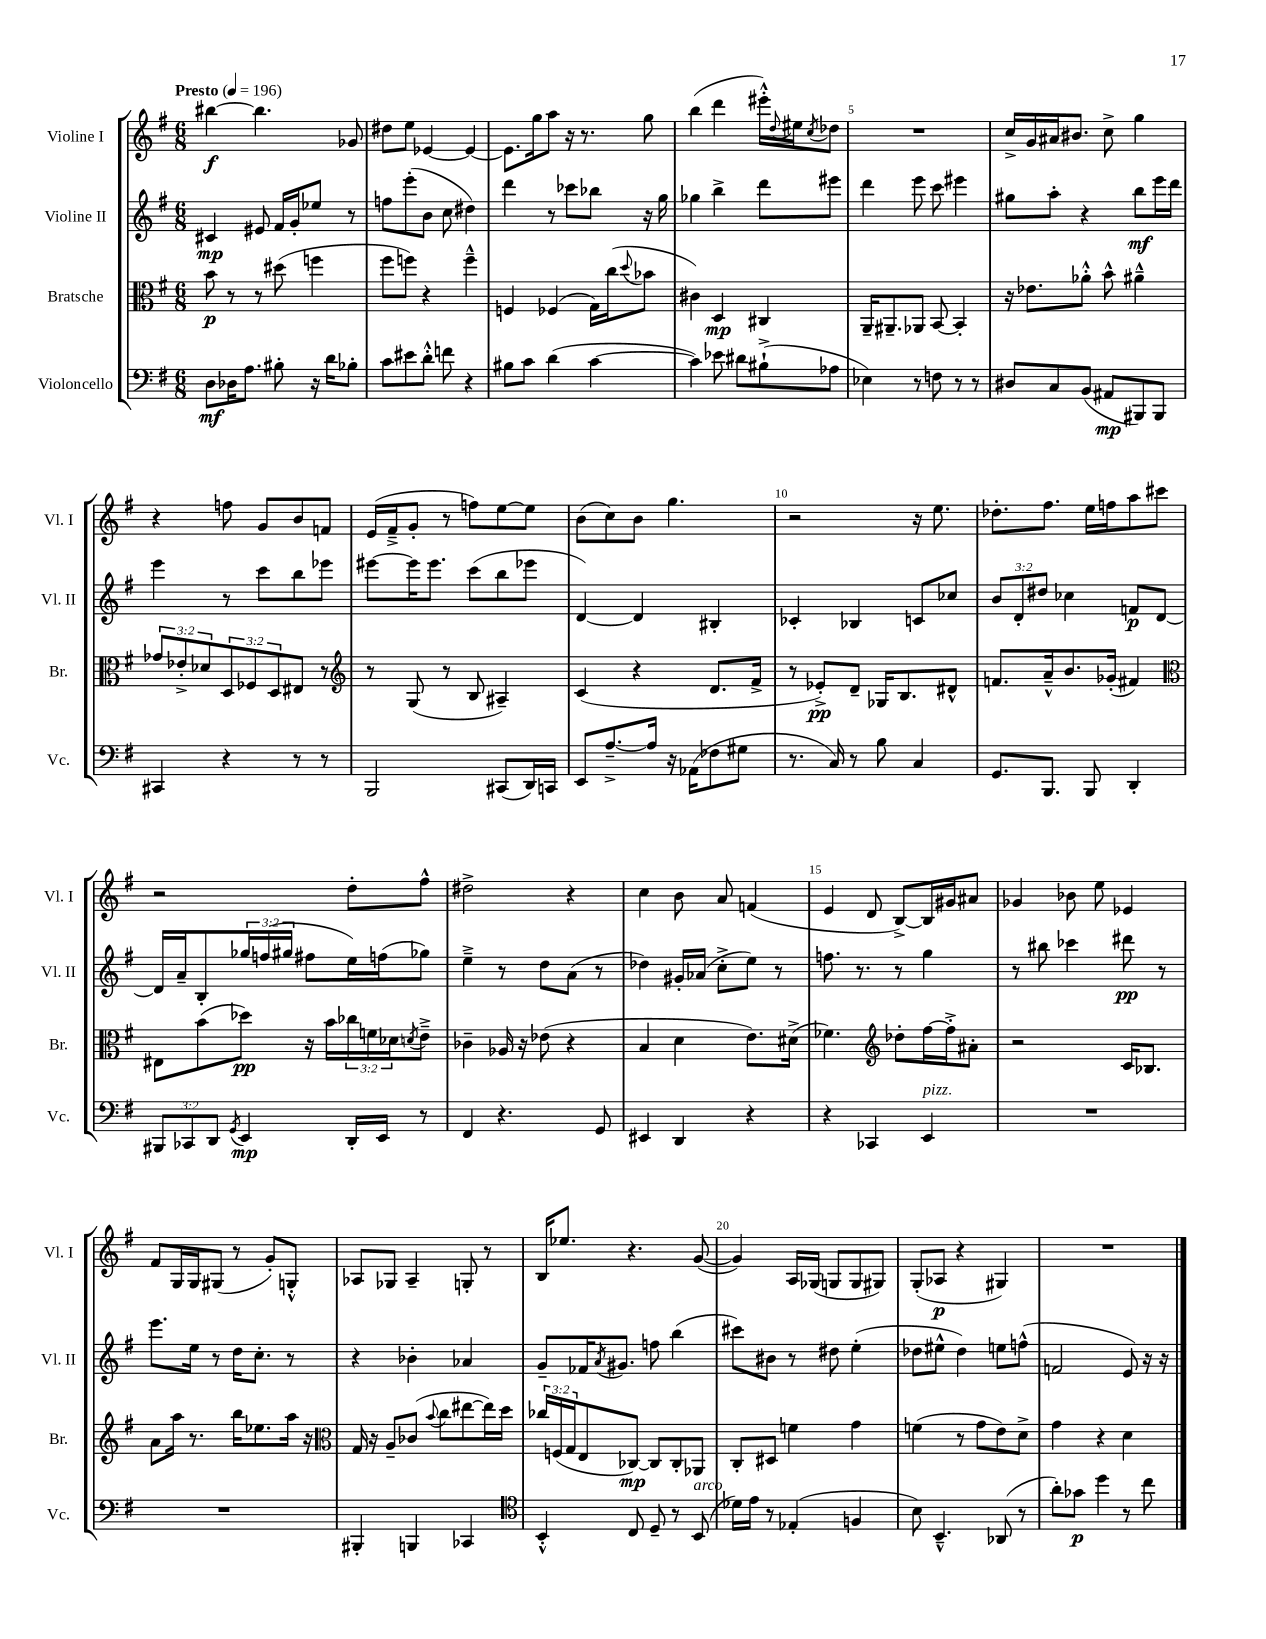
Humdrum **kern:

**kern	**dynam	**kern	**dynam	**kern	**dynam	**kern	**dynam
*part4	*part4	*part3	*part3	*part2	*part2	*part1	*part1
*staff4	*staff4	*staff3	*staff3	*staff2	*staff2	*staff1	*staff1
*I"Violoncello	*	*I"Bratsche	*	*I"Violine II	*	*I"Violine I	*
*I'Vc.	*	*I'Br.	*	*I'Vl. II	*	*I'Vl. I	*
*clefF4	*	*clefC3	*	*clefG2	*	*clefG2	*
*k[f#]	*	*k[f#]	*	*k[f#]	*	*k[f#]	*
*M6/8	*	*M6/8	*	*M6/8	*	*M6/8	*
*MM196	*	*MM196	*	*MM196	*	*MM196	*
=1	=1	=1	=1	=1	=1	=1	=1
!	!	!	!	!	!	!LO:TX:a:B:t=Presto	!
8D\L	mf	8b\	p	4c#X/	mp	[4bb#X\	f
16D-X\K	.	8r	.	.	.	.	.
8.A\J	.	.	.	.	.	.	.
.	.	8r	.	8e#X/	.	4.bb#\]	.
8B#X'\	.	(8dd#X\	.	16f#/LL	.	.	.
.	.	.	.	16g'/J	.	.	.
16r	.	4ffn\	.	8ee-X/J	.	.	.
16d\KL	.	.	.	.	.	.	.
8B-X'\J	.	.	.	8r	.	8g-X/	.
=2	=2	=2	=2	=2	=2	=2	=2
8c\L	.	8ff#\L	.	8ffn\L	.	8dd#X\L	.
8e#X\	.	8ffn\J)	.	(8eee'\	.	8ee\J	.
8d'^^\J	.	4r	.	8b\J	.	[4e-X/	.
8fn\	.	.	.	8cc\	.	.	.
4r	.	4ff~^^\	.	4dd#X\)	.	4e-/_	.
=3	=3	=3	=3	=3	=3	=3	=3
8B#X\L	.	4Fn/	.	4ddd\	.	8.e-\L]	.
8c\J	.	.	.	.	.	.	.
.	.	.	.	.	.	16gg\k	.
(4d\	.	(4F-X/	.	8r	.	8aa\J	.
.	.	.	.	8ccc-X\L	.	16r	.
.	.	.	.	.	.	8.r	.
[4c\	.	16G\LL)	.	8bb-X\J	.	.	.
.	.	(16cc\J	.	.	.	.	.
.	.	8qqdd/	.	.	.	.	.
.	.	8b-X\J	.	16r	.	8gg\	.
.	.	.	.	16gg\	.	.	.
=4	=4	=4	=4	=4	=4	=4	=4
4c\])	.	4c#X\)	.	4gg-X\	.	(4bb\	.
8e-X\	.	4D/	mp	4bb^\	.	4ddd\	.
8d#X\L	.	.	.	.	.	.	.
(8B#X`^\	.	4C#X/	.	8ddd\L	.	16eee#X'^^\LL)	.
.	.	.	.	.	.	8qqdd/	.
.	.	.	.	.	.	16ee#X\J	.
.	.	.	.	.	.	8qcc/	.
8A-X\J	.	.	.	8eee#X\J	.	8dd-X\J	.
=5	=5	=5	=5	=5	=5	=5	=5
4E-X\)	.	16AA~/KL	.	4ddd\	.	2.r	.
.	.	8.AA#X~/	.	.	.	.	.
8r	.	8AA-X/J	.	8eee\	.	.	.
8Fn\	.	[8BB/	.	8ccc\	.	.	.
8r	.	4BB'/]	.	4eee#X\	.	.	.
8r	.	.	.	.	.	.	.
=6	=6	=6	=6	=6	=6	=6	=6
8D#X/L	.	16r	.	8gg#X\L	.	16cc^/LL	.
.	.	8.e-X\L	.	.	.	16g/	.
8C/	.	.	.	8aa'\J	.	16a#X/J	.
.	.	.	.	.	.	8.b#X/J	.
(8BB/J	.	8a-X'^^\J	.	4r	.	.	.
8AA#X/L	mp	8b^^\	.	.	.	8cc^\	.
8BBB#X/)	.	4a#X~^^\	.	8bb\L	mf	4gg\	.
8BBB#/J	.	.	.	16eee\L	.	.	.
.	.	.	.	16ddd\JJ	.	.	.
!!LO:LB:g=z
=7	=7	=7	=7	=7	=7	=7	=7
4CC#X/	.	12g-X/L	.	4eee\	.	4r	.
.	.	12e-X'^/	.	.	.	.	.
.	.	12d-X/	.	.	.	.	.
4r	.	12D/	.	8r	.	8ffn\	.
.	.	12F-X/	.	.	.	.	.
.	.	.	.	8ccc\L	.	8g/L	.
.	.	12D/	.	.	.	.	.
8r	.	8E#X/J	.	8bb\	.	8b/	.
8r	.	8r	.	8eee-X\J	.	8fn/J	.
=8	=8	=8	=8	=8	=8	=8	=8
*	*	*clefG2	*	*	*	*	*
2BBB/	.	8r	.	[8eee#X\L	.	(16e/LL	.
.	.	.	.	.	.	16f#~^/J	.
.	.	(8G/	.	16eee#\K]	.	8g'/J	.
.	.	.	.	8.eee#\J	.	.	.
.	.	8r	.	.	.	8r	.
.	.	8B/	.	(8ccc\L	.	8ffn\L)	.
(8CC#X/L	.	4A#X~/)	.	8bb\	.	[8ee\	.
16DD/L)	.	.	.	8eee-X\J	.	8ee\J]	.
16CCn/JJ	.	.	.	.	.	.	.
=9	=9	=9	=9	=9	=9	=9	=9
8EE/L	.	(4c/	.	[4d/)	.	(8b\L	.
[8.A~^/	.	.	.	.	.	8cc\)	.
.	.	4r	.	4d/]	.	8b\J	.
16A/Jk]	.	.	.	.	.	.	.
16r	.	.	.	.	.	4.gg\	.
(16AA-X\KL	.	.	.	.	.	.	.
8F-X\	.	8.d/L	.	4B#X'/	.	.	.
8G#X\J	.	.	.	.	.	.	.
.	.	16f#^/Jk	.	.	.	.	.
=10	=10	=10	=10	=10	=10	=10	=10
8.r	.	8r	.	4c-X'/	.	2r	.
.	.	8e-X'^/L)	pp	.	.	.	.
16C/)	.	.	.	.	.	.	.
8r	.	8d~/J	.	4B-X/	.	.	.
8B\	.	16G-X/KL	.	.	.	.	.
.	.	8.B/	.	.	.	.	.
4C/	.	.	.	8cn/L	.	16r	.
.	.	.	.	.	.	8.ee\	.
.	.	8d#X^^/J	.	8cc-X/J	.	.	.
=11	=11	=11	=11	=11	=11	=11	=11
8.GG/L	.	8.fn/L	.	12b/L	.	8.dd-X'\L	.
.	.	.	.	12d'/	.	.	.
.	.	.	.	12dd#X/J	.	.	.
8.BBB/J	.	16a~^^/k	.	.	.	8.ff#\J	.
.	.	8.b/	.	4cc-X\	.	.	.
8BBB/	.	.	.	.	.	16ee\LL	.
.	.	(16g-X'/Jk	.	.	.	16ffn\J	.
4DD'/	.	4f#X/)	.	8fn/L	p	8aa\	.
.	.	.	.	[8d/J	.	8ccc#X\J	.
!!LO:LB:g=z
=12	=12	=12	=12	=12	=12	=12	=12
*	*	*clefC3	*	*	*	*	*
12BBB#X/L	.	8E#X\L	.	16d/LL]	.	2r	.
.	.	.	.	16a~/J	.	.	.
12CC-X/	.	.	.	.	.	.	.
.	.	(8b\	.	8B'/	.	.	.
12DD/J	.	.	.	.	.	.	.
8qGG/	.	.	.	.	.	.	.
4EE/	mp	8dd-X\J)	pp	24gg-X/L	.	.	.
.	.	.	.	(24ffn/	.	.	.
.	.	.	.	24gg#X/JJ	.	.	.
.	.	16r	.	8ff#X\L	.	.	.
.	.	16b\LL	.	.	.	.	.
16DD'/LL	.	24cc-X\	.	16ee\L)	.	8dd'\L	.
.	.	24fn\	.	.	.	.	.
16EE/JJ	.	.	.	(16ffn\J	.	.	.
.	.	24d-X\J	.	.	.	.	.
.	.	8qdn/	.	.	.	.	.
8r	.	8e~^\J	.	8gg-X\J)	.	8ff#^^\J	.
=13	=13	=13	=13	=13	=13	=13	=13
4FF#/	.	4c-X~\	.	4ee~^\	.	2dd#X^\	.
4.r	.	16A-X/	.	8r	.	.	.
.	.	16r	.	.	.	.	.
.	.	(8e-X\	.	8dd\L	.	.	.
.	.	4r	.	(8a\J	.	4r	.
8GG/	.	.	.	8r	.	.	.
=14	=14	=14	=14	=14	=14	=14	=14
4EE#X/	.	4B/	.	4dd-X\)	.	4cc\	.
4DD/	.	4d\	.	16g#X'/LL	.	8b\	.
.	.	.	.	(16a-X/JJ	.	.	.
.	.	.	.	8cc'^\L	.	8a/	.
4r	.	8.e\L)	.	8ee\J)	.	(4fn/	.
.	.	.	.	8r	.	.	.
.	.	(16d#X^\Jk	.	.	.	.	.
=15	=15	=15	=15	=15	=15	=15	=15
4r	.	4.f-X\)	.	8.ffn\	.	4e/	.
.	.	.	.	8.r	.	.	.
4CC-X/	.	.	.	.	.	8d/	.
*	*	*clefG2	*	*	*	*	*
.	.	8dd-X'\L	.	8r	.	[8B^/L)	.
!LO:TX:a:i:t=pizz.	!	!	!	!	!	!	!
4EE/	.	[16ff#\L	.	4gg\	.	16B/L]	.
.	.	16ff#'^\J]	.	.	.	16g#X/J	.
.	.	8a#X'\J	.	.	.	8a#X/J	.
=16	=16	=16	=16	=16	=16	=16	=16
2.r	.	2r	.	8r	.	4g-X/	.
.	.	.	.	8bb#X\	.	.	.
.	.	.	.	4ccc-X\	.	8b-X\	.
.	.	.	.	.	.	8ee\	.
.	.	16c/KL	.	8ddd#X\	pp	4e-X/	.
.	.	8.B-X/J	.	.	.	.	.
.	.	.	.	8r	.	.	.
!!LO:LB:g=z
=17	=17	=17	=17	=17	=17	=17	=17
2.r	.	8a\L	.	8.eee\L	.	8f#/L	.
.	.	16aa\Jk	.	.	.	16G/L	.
.	.	8.r	.	16ee\Jk	.	16G/J	.
.	.	.	.	8r	.	(8G#X/J	.
.	.	16bb\KL	.	16dd\KL	.	8r	.
.	.	8.ee-X\	.	8.cc'\J	.	.	.
.	.	.	.	.	.	8g'/L)	.
.	.	16aa\Jk	.	8r	.	8Gn'^^/J	.
.	.	16r	.	.	.	.	.
=18	=18	=18	=18	=18	=18	=18	=18
*	*	*clefC3	*	*	*	*	*
4BBB#X'/	.	16G/	.	4r	.	8A-X/L	.
.	.	16r	.	.	.	.	.
.	.	8A~/L	.	.	.	8G-X/J	.
4BBBn/	.	(8c-X/J	.	4b-X'\	.	4A-~/	.
.	.	8qqb/	.	.	.	.	.
.	.	8cc\L	.	.	.	.	.
4CC-X/	.	[8ee#X\	.	4a-X/	.	8Gn'/	.
.	.	16ee#\L])	.	.	.	8r	.
.	.	16dd\JJ	.	.	.	.	.
=19	=19	=19	=19	=19	=19	=19	=19
*clefC4	*	*	*	*	*	*	*
4BB'^^/	.	24cc-X/LL	.	8g~/L	.	16B/KL	.
.	.	(24Fn/	.	.	.	.	.
.	.	.	.	.	.	8.ee-X/J	.
.	.	24G/J	.	.	.	.	.
.	.	8E/	.	16f-X/K	.	.	.
.	.	.	.	8qa/	.	.	.
.	.	.	.	8.g#X/J	.	.	.
8C/	.	[8C-X/J)	mp	.	.	4.r	.
8D~/	.	8C-/L]	.	8ffn\	.	.	.
8r	.	8C-'/	.	(4bb\	.	.	.
!LO:TX:a:i:t=arco	!	!	!	!	!	!	!
(8BB/	.	8AA-X/J	.	.	.	([8g/	.
=20	=20	=20	=20	=20	=20	=20	=20
16d-X\LL)	.	8C'/L	.	8ccc#X\L)	.	4g/])	.
16e\JJ	.	.	.	.	.	.	.
8r	.	8D#X/J	.	8b#X\J	.	.	.
(4E-X'/	.	4fn\	.	8r	.	16A/LL	.
.	.	.	.	.	.	(16G-X/JJ	.
.	.	.	.	8dd#X\	.	8Gn/L	.
4Fn/	.	4g\	.	(4ee'\	.	8G/	.
.	.	.	.	.	.	8G#X/J)	.
=21	=21	=21	=21	=21	=21	=21	=21
8B\)	.	(4fn\	.	8dd-X\L	.	(8G'/L	.
4.BB~^^/	.	.	.	8ee#X^^\J	.	8A-X/J	p
.	.	8r	.	4dd-\)	.	4r	.
.	.	8g\L	.	.	.	.	.
(8AA-X/	.	8e\)	.	8een\L	.	4G#X/)	.
8r	.	8d^\J	.	(8ffn^^\J	.	.	.
=22	=22	=22	=22	=22	=22	=22	=22
8a'\L)	.	4g\	.	2fn/	.	2.r	.
8g-X\J	p	.	.	.	.	.	.
4dd\	.	4r	.	.	.	.	.
8r	.	4d\	.	8e/)	.	.	.
8cc\	.	.	.	16r	.	.	.
.	.	.	.	16r	.	.	.
==	==	==	==	==	==	==	==
*-	*-	*-	*-	*-	*-	*-	*-
